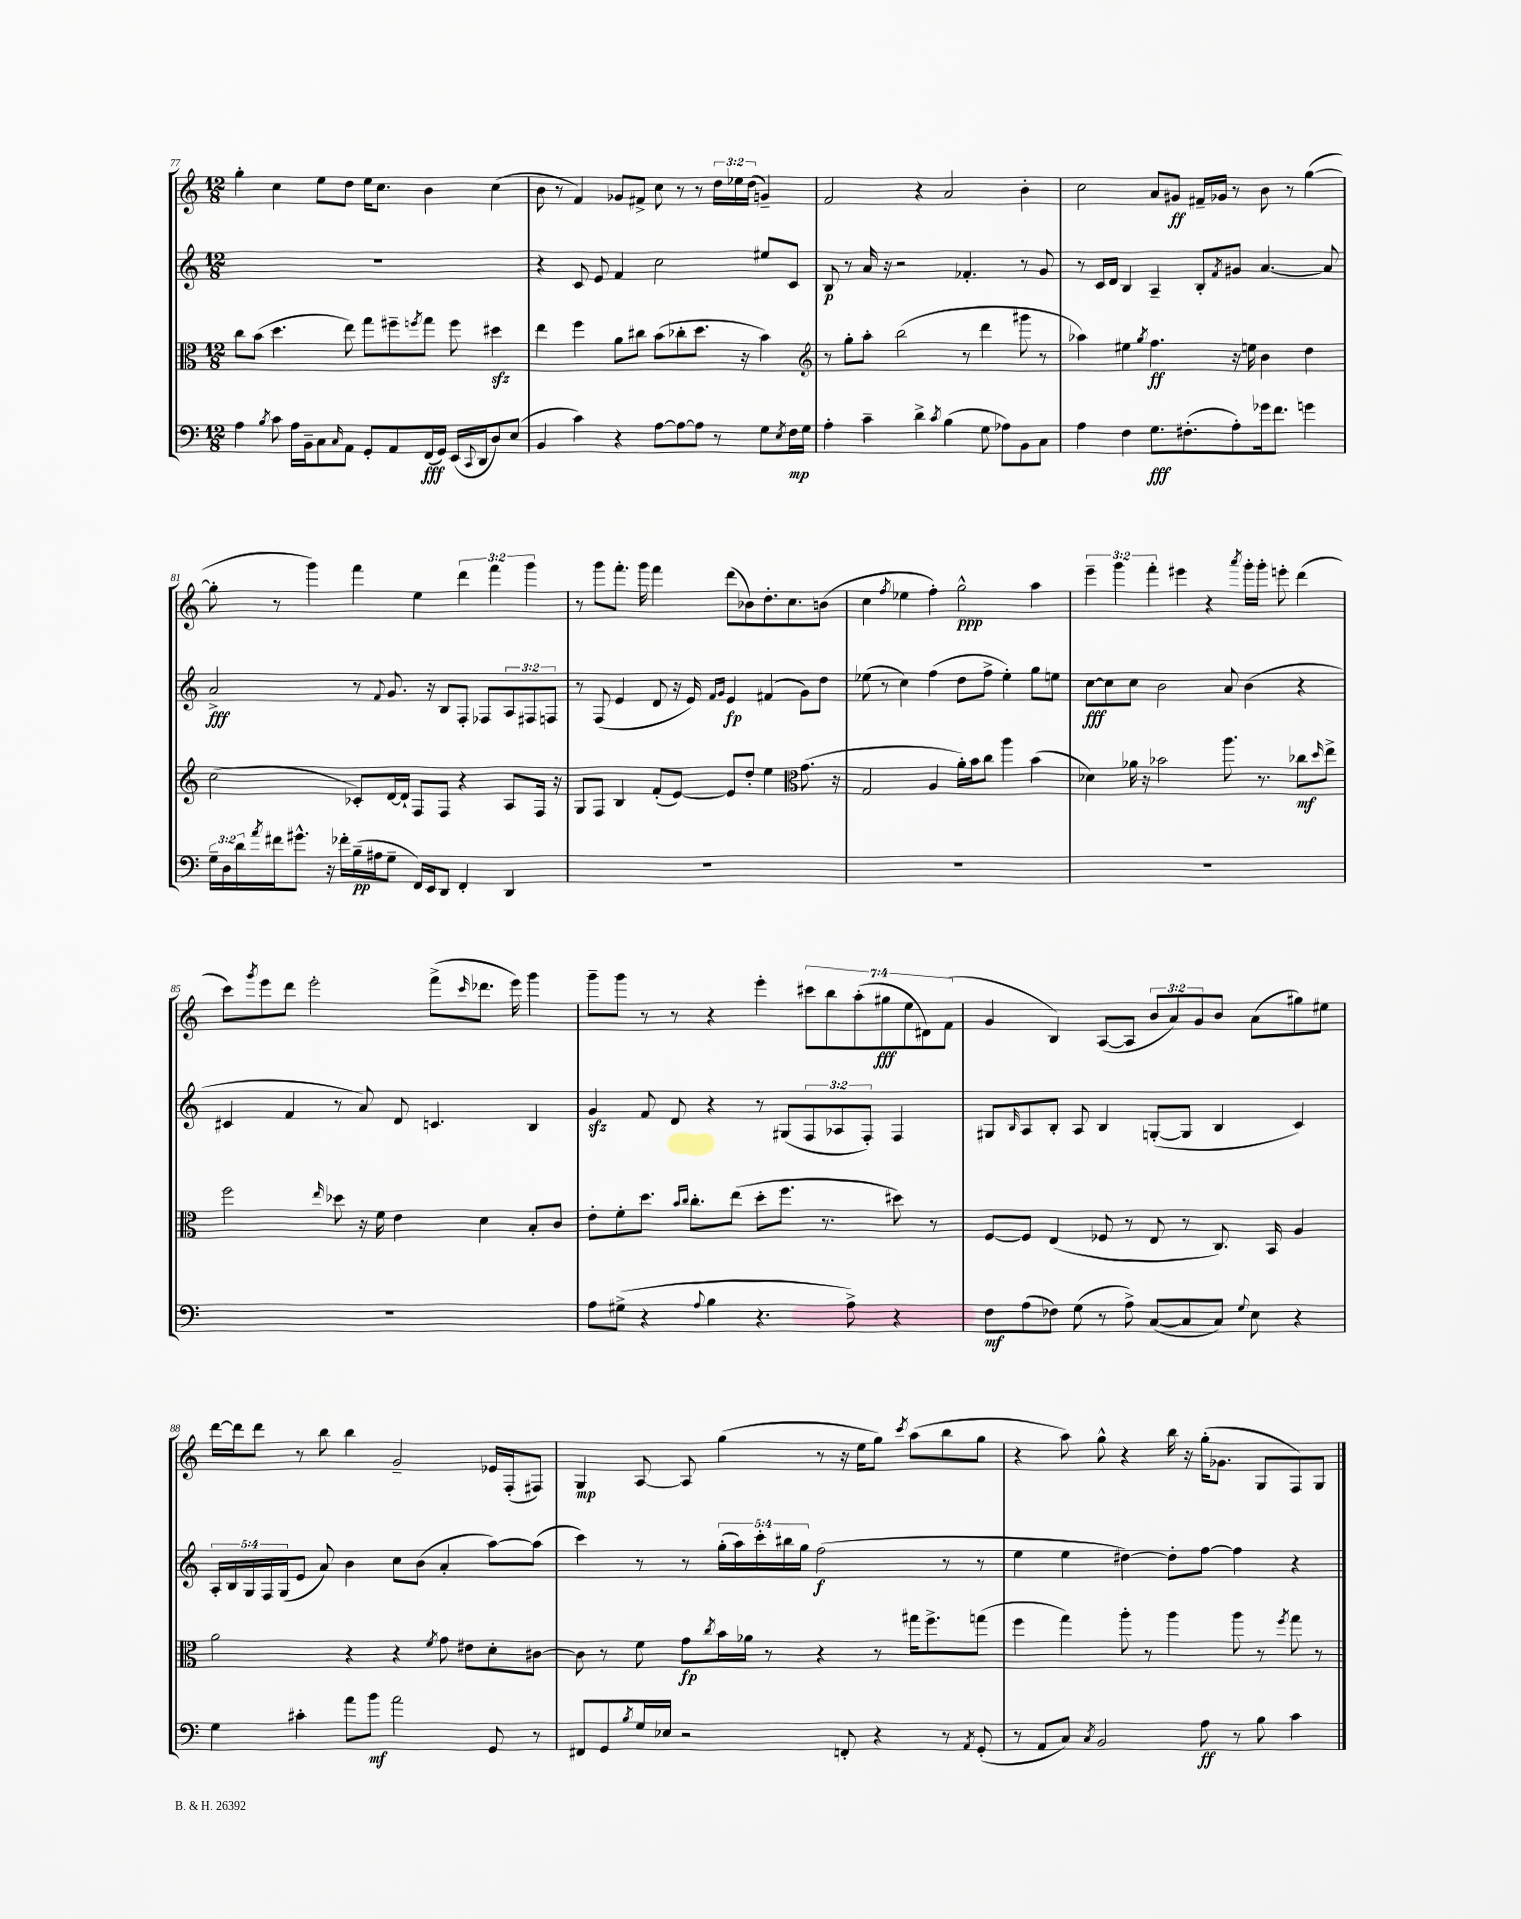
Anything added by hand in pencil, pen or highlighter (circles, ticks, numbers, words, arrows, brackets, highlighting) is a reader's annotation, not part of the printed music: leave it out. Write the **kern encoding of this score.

**kern	**kern	**kern	**kern
*staff4	*staff3	*staff2	*staff1
*clefF4	*clefC3	*clefG2	*clefG2
*k[]	*k[]	*k[]	*k[]
*M12/8	*M12/8	*M12/8	*M12/8
4A\	8cc\L	1.r	4gg'\
.	(8b\J	.	.
8qB/	.	.	.
8c\	4.dd\	.	4cc\
16A\LL	.	.	.
16BB~\J	.	.	.
8C\	.	.	8ee\L
16qqC/	.	.	.
8AA\J	8ee\)	.	8dd\J
8GG'/L	8gg\L	.	16ee\LK
.	.	.	8.cc\J
8AA/	8ff#~\	.	.
.	8qff/	.	.
(16FF/L	8gg\J	.	4b\
16GG/JJ)	.	.	.
(16EE/LL	8ff\	.	.
8qqCC/	.	.	.
16DD/J	.	.	.
8D/)	4dd#\	.	(4cc\
(8E/J	.	.	.
=	=	=	=
4BB/	4ee\	4r	8b\
.	.	.	8r
4c\)	4ff\	8c/	4f/)
.	.	8e/	.
4r	8a\L	4f/	8g-/L
.	8cc#\J	.	8f#^/J
[8A\L	(8b\L	2cc\	8cc\
8A\_	8cc-'\	.	8r
8A\]J	8.dd\J	.	8r
8r	.	.	24dd\LL
.	.	.	24ee-\
.	16r	.	.
.	.	.	(24dd\JJ
8G\L	4b\)	8ee#/L	4g~/)
8qE/	.	.	.
16F\L	.	8c/J	.
16G\JJ	.	.	.
=	=	=	=
*	*clefG2	*	*
4A'\	8r	8B/	2f/
.	8gg'\L	8r	.
4c~\	8aa'\J	16a/	.
.	.	16r	.
.	(2bb\	2r	.
4d^\	.	.	4r
8qc/	.	.	.
(4B\	.	.	2a/
.	8r	4.f-'/	.
8G\	4ddd\	.	.
8A-\L)	.	.	.
8BB\	8ggg#\	8r	4b'\
8C\J	8r	8g/	.
=	=	=	=
4A\	4aa-\)	8r	2cc\
.	.	16c/LL	.
.	.	16d/JJ	.
4F\	4ee#\	4B/	.
.	8qgg/	.	.
8.G\L	4.ff\	4A~/	8a/L
.	.	.	8g#/J
(8.F#'\	.	.	.
.	.	8B'/L	16f#~/LL
.	.	.	16g-/JJ
.	.	8qf/	.
8A'\)	16r	8g#/J	8r
.	16ee\	.	.
16g-\k	4b\	[4.a/	8b\
8.f\J	.	.	.
.	.	.	8r
4g\	4dd\	.	([4gg\
.	.	8a/]	.
=	=	=	=
24G~\LL	(2cc\	2a^/	8gg'\]
24D\	.	.	.
24d\	.	.	.
8qa/	.	.	.
16f#\J	.	.	8r
8.g#^^\J	.	.	.
.	.	.	4ggg\)
16r	.	.	.
16f-'\LL	.	.	.
(16B~\	8c-'/L)	8r	4fff\
16A#\J	.	.	.
.	.	8qqf/	.
8G~\J	[16d/L	8.g/	.
.	16d`/]JJ	.	.
16FF/LL)	8F/L	.	4ee\
16EE/J	.	16r	.
8DD/J	8F/J	8B/L	.
4FF'/	4r	8F'/J	6ddd\
.	.	8F-/L	.
.	.	.	6fff\
4DD/	8A/L	12A/	.
.	.	12F#/	6ggg\
.	16F/Jk	.	.
.	.	12F/J	.
.	16r	.	.
=	=	=	=
1.r	8G/L	8r	8r
.	8F/J	(8F/	8ggg\L
.	4B/	4e/	8.fff'\J
.	.	.	16ggg\
.	(8f'/L	8d/	4fff\
.	[8e/J)	16r	.
.	.	16e/)	.
.	.	16qqf/LL	.
.	.	16qqg/JJ	.
.	8e/]L	4e/	(8ddd\L
.	8dd'/J	.	8b-\)
.	4ee\	(4f#/	8.dd'\
.	.	.	8.cc\
*	*clefC3	*	*
.	(8.g\	8g\L)	.
.	.	8dd\J	(8b\J
.	16r	.	.
=	=	=	=
1.r	2G/	(8ee-\	4cc\
.	.	8r	.
.	.	.	8qff/
.	.	4cc\)	4ee-\
.	4A/	(4ff\	4ff'\)
.	16a'\LL)	8dd\L	2gg^^\
.	16b\J	.	.
.	8cc\J	8ff^\J	.
.	4aa\	4ee-'\)	.
.	(4b\	8gg\L	4aa\
.	.	8ee\J	.
=	=	=	=
1.r	4d-\)	[8cc\L	6eee~\
.	.	8cc\]	.
.	.	.	6ggg\
.	16a-\	8cc\J	.
.	16r	.	.
.	.	.	6fff'\
.	2b-\	2b\	.
.	.	.	4eee#\
.	.	.	4r
.	8.aa\	8a/	.
.	.	.	8qaaa/
.	.	(4b\	16ggg'\LL
.	8.r	.	16ggg'\JJ
.	.	.	8eee'\
.	8cc-\L	4r	(4ddd\
.	16qqdd/	.	.
.	8ee^\J	.	.
=	=	=	=
1.r	2ff\	4c#/	8ccc\L)
.	.	.	8qggg/
.	.	.	8eee\
.	.	4f/	8ddd\J
.	.	.	2eee'\
.	16qqee/	.	.
.	8dd-\	8r	.
.	16r	8a/)	.
.	16f\	.	.
.	4e\	8d/	.
.	.	4.c/	(8fff^\L
.	.	.	16qqccc/
.	4d\	.	8.ddd-\J
.	.	.	16eee\)
.	8B'/L	4B/	4ggg\
.	8c/J	.	.
=	=	=	=
8A\L	8e'\L	4g/	8ggg~\L
(8G#^\J	8f'\	.	8ggg\J
4r	8.dd\J	8f/	8r
.	.	8d/	8r
.	16qqb/LL	.	.
.	16qqcc/JJ	.	.
.	8.cc'\L	.	.
8qqA/	.	.	.
4B\	.	4r	4r
.	(8ee\J	.	.
4.r	8dd'\L	8r	4eee'\
.	8.ff\J	(8G#/L	.
.	.	12F/	14ccc#\L
.	8.r	.	.
.	.	.	14bb\
.	.	12A-/	.
8A^\)	.	.	.
.	.	.	(14aa'\
.	.	12F'/J)	.
.	.	.	14gg#\
4r	8dd#\)	4F/	.
.	.	.	14ee\
.	.	.	14d#\)
.	8r	.	.
.	.	.	(14f\J
=	=	=	=
8F\L	[8F/L	8G#/L	4g/
.	.	16qqB/	.
(8A\	8F/]J	8A/	.
8F-\J)	(4E/	8B'/J	4B/)
(8G\	.	8A/	.
8r	8F-/	4B/	([8A/L
8A^\)	8r	.	8A/]J
([8C/L	8E/	([8G'/L	12b/L
.	.	.	12a/)
8C/]	8r	8G/]J	.
.	.	.	12g/
8C/J)	8.C/)	4B/	8b/J
8qqG/	.	.	.
8E\	.	.	(8a\L
.	16BB/	.	.
4r	4A/	4c/)	8gg#\)
.	.	.	8ee#\J
=	=	=	=
4G\	2a\	20A'/LL	[16ddd\LL
.	.	20B/	.
.	.	.	16ddd\]J
.	.	20G/	.
.	.	.	8ddd\J
.	.	20F/	.
.	.	(20G/J	.
4c#'\	.	8e/J	8r
.	.	8a/)	8bb\
8a\L	4r	4b\	4bb\
8b\J	.	.	.
2a\	4r	8cc\L	2g~/
.	.	(8b\J	.
.	8qf/	.	.
.	8g\	4a'/	.
.	8e#\L	.	.
8GG/	8d'\	[8aa\L)	16e-/LL
.	.	.	(16F'/J
8r	[8c#\J	(8aa\]J	8F#/J)
=	=	=	=
8FF#/L	8c#\]	4ccc\)	4G/
8GG/	8r	.	.
8qB/	.	.	.
16G/L	8f\	8r	[8A/
16E-/JJ	.	.	.
2r	8g\L	8r	8A/]
.	8qcc/	.	.
.	16b\L	(20gg'\LL	(4gg\
.	.	20aa\)	.
.	16a-\JJ	.	.
.	.	20ccc'\	.
.	8r	.	.
.	.	20bb#\	.
.	.	20gg\JJ	.
.	4r	(2ff\	8r
8FF'/	.	.	16r
.	.	.	16ee\LK
4r	8r	.	8gg\J)
.	.	.	8qccc/
.	16gg#\LK	.	(8aa\L
.	8.ff^\	.	.
8r	.	8r	8bb\
8qAA/	.	.	.
(8GG'/	(8gg\J	8r	8gg\J
=	=	=	=
8r	4ff\	4ee\	4r
8AA/L	.	.	.
8C/J)	4gg\)	4ee\	8aa\)
8qC/	.	.	.
2BB/	.	.	8gg^^\
.	8aa'\	[4dd#\)	4r
.	8r	.	.
.	4aa\	8dd#'\]L	16bb\
.	.	.	16r
8A\	.	[8ff\J	(16gg'\LK
.	.	.	8.g-\J
8r	8aa\	4ff\]	.
8B\	8r	.	8G/L
.	8qff/	.	.
4c\	8gg\	4r	8F/)
.	8r	.	8G/J
==	==	==	==
*-	*-	*-	*-
